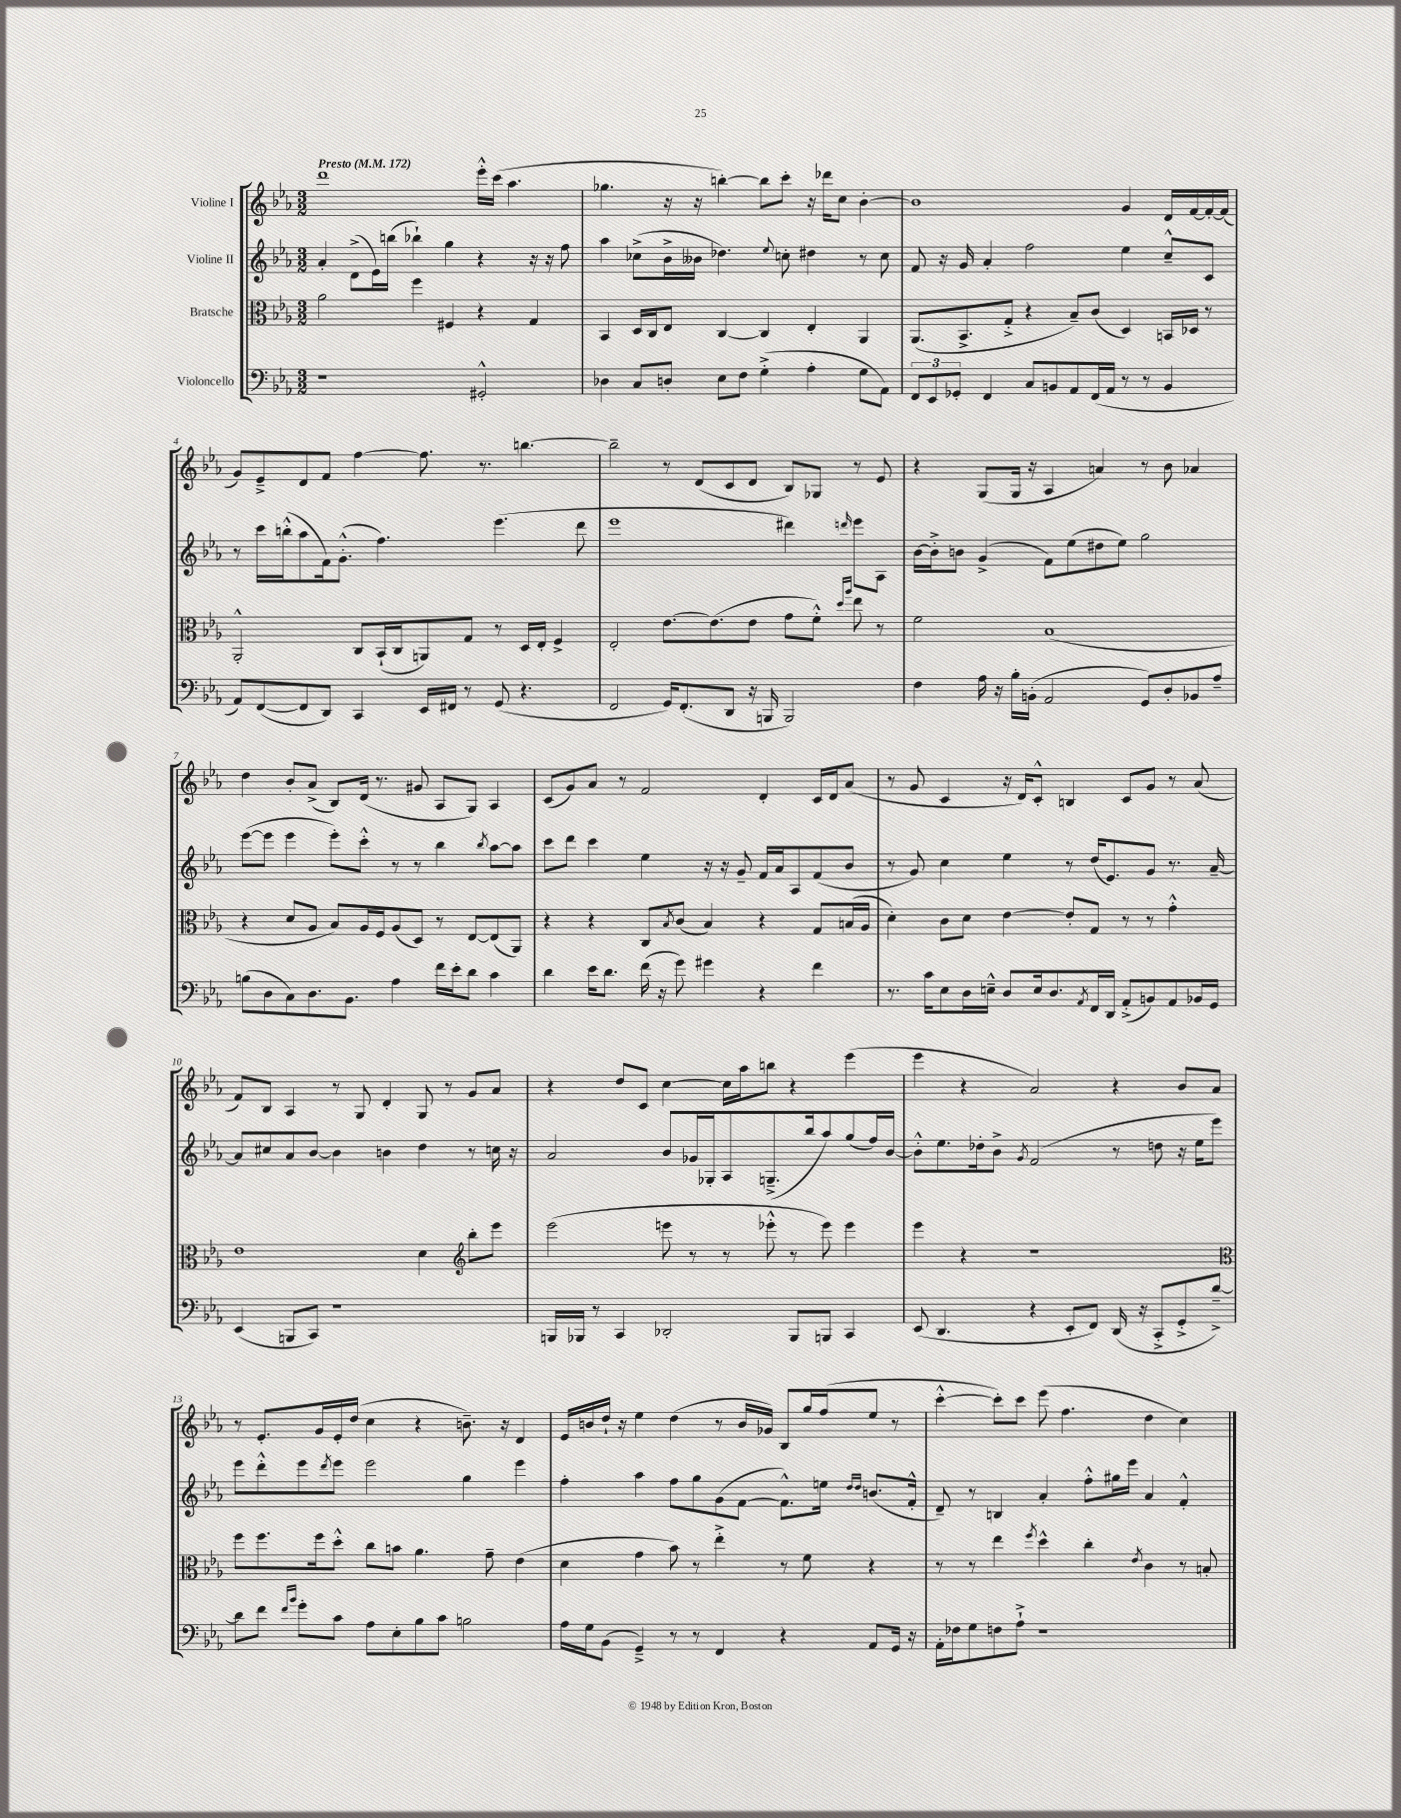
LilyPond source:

<<
\new StaffGroup <<
\new Staff = "s0" \with { instrumentName = "Violine I" } {
    \clef treble \key ees \major \numericTimeSignature \time 3/2 \tempo "Presto" 4 = 172
    d'''1 ees'''16-.-^ c'''16( aes''4. |
    ges''4. r16 r16 b''4~-.) b''8 c'''8-. r16 des'''16 c''8 bes'4~-. |
    bes'1 g'4 d'16 f'16~ f'16~-. f'16( |
    g'8) ees'8---> d'8 f'8 f''4~ f''8. r8. b''4.~ |
    b''2-- r8 d'8( c'8 d'8 bes8) ges8 r8 ees'8 |
    r4 g8( g16 r16 aes4 a'4) r8 bes'8 aes'4 |
    d''4 bes'8-. aes'8->( bes8) d'16( r8. gis'8 aes8 g8) aes4 |
    c'8( g'8) aes'8 r8 f'2 d'4-. c'16 d'16 aes'8( |
    r8 g'8 c'4 r16 d'16) c'8-.-^ b4 c'8 g'8 r8 aes'8( |
    f'8) bes8 aes4 r8 g8 d'4-. g8 r8 g'8 aes'8 |
    r4 d''8 c'8 c''4~ c''16 aes''16 b''8 r4 ees'''4( |
    ees'''4 r4 aes'2) r4 bes'8 aes'8 |
    r8 ees'8.-. g'16 ees'16-. d''16( c''4 r4 b'8.--) r16 d'4 |
    ees'16 b'16 d''16-! r16 ees''4 d''4( r8 b'16 ges'16) bes8 g''16 f''16( ees''8 r8 |
    c'''4~-.-^ c'''8-.) c'''8 ees'''8( f''4. d''4 c''4) \bar "|." |
}
\new Staff = "s1" \with { instrumentName = "Violine II" } {
    \clef treble \key ees \major \numericTimeSignature \time 3/2
    aes'4-. d'8->( ees'16) b''16( bes''4-!) g''4 r4 r16 r16 f''8 |
    aes''4 ces''8->( bes'16-> beses'16 des''4.) \appoggiatura { ees''8 } c''8-. dis''4 r8 c''8 |
    f'8 r16 g'16 aes'4-. f''2 ees''4 c''8---^ c'8 |
    r8 c'''16 b''16-.-^( aes''8 f'16) g'8.-.-^( f''4.) ees'''4.( d'''8 |
    ees'''1 dis'''4) \grace { d'''16 } ees'''8 aes8 |
    bes'16~ bes'16-.-> b'8 g'4->( f'8) ees''8( dis''8 ees''8) g''2 |
    ees'''8~( ees'''8 ees'''4 ees'''8-.) c'''8-.-^ r8 r8 bes''4 \acciaccatura { bes''8 } aes''8~ aes''8 |
    c'''8 d'''8 c'''4 ees''4 r16 r16 g'8-- f'16 aes'16 aes8 f'8( bes'8 |
    r8 g'8) c''4 ees''4 r8 d''16( ees'8.) g'8 r8. aes'16~-- |
    aes'8 cis''8 aes'8 bes'8~ bes'4 b'4 d''4 r8 c''16 r16 |
    aes'2 bes'8 ges'16 ges16-. aes8 g8.--->( bes''16 aes''8) g''8( f''16) bes'16~ |
    bes'8-.-^ ees''8. des''16-. bes'8-> \acciaccatura { g'8 } f'2( r8 d''8 r16 ees''16 ees'''8) |
    ees'''8 d'''8-.-^ ees'''8 \acciaccatura { d'''8 } ees'''8 ees'''2 g''4 ees'''4 |
    f''4-. aes''4 f''8 g''8 g'8( f'8~ f'8.-^) e''16 \grace { d''16 d''16 } b'8.( f'16-.-^ |
    d'8--) r8 b4 aes'4-. f''8-.-^ gis''16 ees'''16 aes'4 f'4-.-^ \bar "|." |
}
\new Staff = "s2" \with { instrumentName = "Bratsche" } {
    \clef alto \key ees \major \numericTimeSignature \time 3/2
    aes'2 f''4 fis4 r4 g4 |
    bes,4 d16 c16 ees8 c4~ c4 ees4-. aes,4 |
    aes,8.( bes,8.-> g8-.-> r4 bes8--) c'8( d4) b,16 des16 r8 |
    aes,2-.-^ c8 bes,16-!( c16 a,8) g8 r8 d16 ees16-. f4-> |
    ees2-. ees'8.~ ees'8.( ees'8 g'8 f'8-.-^) \grace { d''16 aes''16 } ees''8 r8 |
    f'2 bes1( |
    r4 d'8 aes8 bes8) aes16 f16 aes8( d8) r8 ees8~ ees8( aes,8) |
    r4 r4 c8 \acciaccatura { bes8 } c'8( bes4) r4 g8 b16( aes16 |
    d'4-.) c'8 d'8 ees'4~ ees'8-. g8 r8 r8 g'4-.-^ |
    ees'1 d'4 \clef treble bes''8-. ees'''8 |
    ees'''2( e'''8 r8 r8 ees'''8-.-^ r8 ees'''8) ees'''4 |
    ees'''4 r4 r1 |
    \clef alto f''8 f''8. f''16 d''8-.-^ c''8 b'8 aes'4. g'8-- ees'4( |
    d'4 g'4 bes'8) r8 ees''4-.-> r8 f'8 r4 |
    r8 r8 ees''4 \acciaccatura { f''8 } d''4-^ c''4-. \acciaccatura { ees'8 } c'4 r8 b8-. \bar "|." |
}
\new Staff = "s3" \with { instrumentName = "Violoncello" } {
    \clef bass \key ees \major \numericTimeSignature \time 3/2
    r1 gis,2-.-^ |
    des4 c8 d8-. ees8 f8 g4-.->( aes4-. g8 aes,8) |
    \tuplet 3/2 { f,8 ees,8 ges,8-. } f,4 c8 b,8 aes,8 f,16( aes,16 r8 r8 b,4 |
    aes,8) f,8~( f,8 d,8) c,4 ees,16 fis,16 r8 g,8( r4. |
    f,2 g,16) f,8.-.( d,8 r16 b,,16 b,,2) |
    f4 aes16 r16 bes16-. b,16-.( aes,2 g,8) d8-. bes,8 aes8-- |
    b8( d8 c8) d8. bes,8. aes4 f'16 ees'16-. d'8 c'4 |
    d'4 ees'16 d'8. f'16( r16 g'8) gis'4 r4 f'4 |
    r8. c'16 ees8 d16 e16---^ d8 e16 d8. \acciaccatura { aes,8 } f,16 d,16 aes,8-.->( b,8) aes,8 bes,16 g,16 |
    ees,4( b,,8 c,8) r1 |
    b,,16 bes,,16 r8 c,4 des,2-. bes,,8 b,,8 c,4 |
    ees,8( d,4. r4 ees,8-. f,8) d,16( r16 c,8-.-> g,8-.-> d'8~--->) |
    d'8 f'8 \grace { f'16 bes'16 } g'8-. c'8 aes8 ees8-. bes8 c'8 b2 |
    aes16 g16 bes,8( g,4--->) r8 r8 f,4 r4 aes,8 g,16 r16 |
    aes,16-. fes16 g8 f8 aes8-!-> r1 \bar "|." |
}
>>
>>
